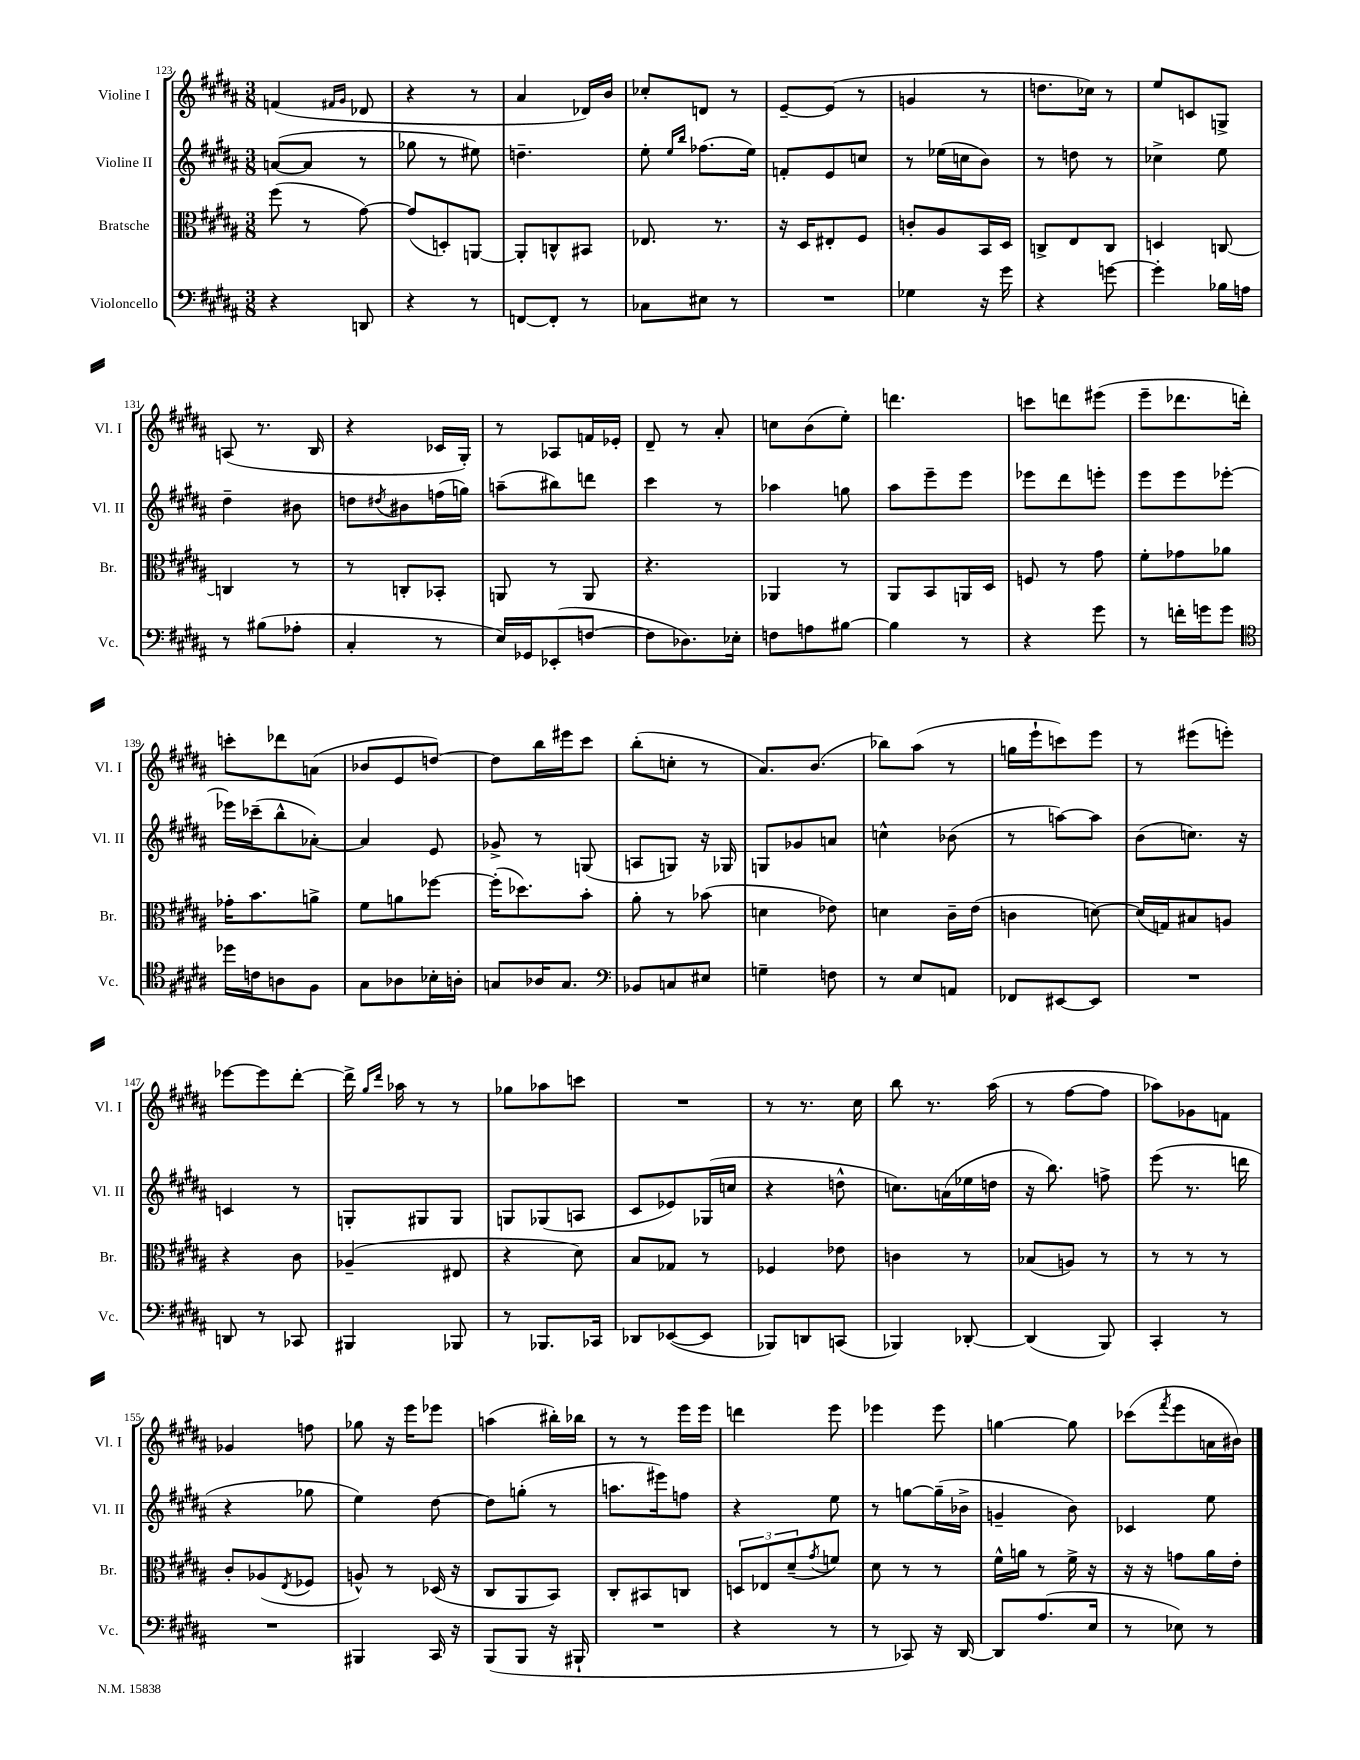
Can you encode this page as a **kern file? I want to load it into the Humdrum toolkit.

**kern	**kern	**kern	**kern
*part4	*part3	*part2	*part1
*staff4	*staff3	*staff2	*staff1
*I"Violoncello	*I"Bratsche	*I"Violine II	*I"Violine I
*I'Vc.	*I'Br.	*I'Vl. II	*I'Vl. I
*clefF4	*clefC3	*clefG2	*clefG2
*k[f#c#g#d#a#]	*k[f#c#g#d#a#]	*k[f#c#g#d#a#]	*k[f#c#g#d#a#]
*M3/8	*M3/8	*M3/8	*M3/8
=123	=123	=123	=123
4r	(8ff#\	([8an/L	(4fn/
.	8r	8a/J]	.
.	.	.	16qqf#X/LL
.	.	.	16qqg#/JJ
8DDn/	[8g#\)	8r	8d-X/
=124	=124	=124	=124
4r	(8g#/L]	8gg-X\	4r
.	8Dn'/)	8r	.
8r	[8AAn/J	8ee#X\)	8r
=125	=125	=125	=125
[8FFn/L	8AA'/L]	4.ddn~\	4a#/
8FF'/J]	8Cn^^/	.	.
8r	8BB#X/J	.	16d-X/LL)
.	.	.	16b/JJ
=126	=126	=126	=126
8C-X\L	8.E-X/	8ee'\	8cc-X'/L
.	.	16qqee/LL	.
.	.	16qqbb/JJ	.
8E#X\J	.	(8.ff-X\L	8dn/J
.	8.r	.	.
8r	.	.	8r
.	.	16ee\Jk)	.
=127	=127	=127	=127
4.r	16r	8fn'/L	[8e~/L
.	16D#/KL	.	.
.	8E#X'/	8e/	(8e/J]
.	8F#/J	8ccn/J	8r
=128	=128	=128	=128
4G-X\	8cn'/L	8r	4gn/
.	8A#/	(16ee-X\LL	.
.	.	16ccn\J	.
16r	16BB/L	8b\J)	8r
16g#\	16D#/JJ	.	.
=129	=129	=129	=129
4r	8Cn^/L	8r	8.ddn\L
.	8E/	8ddn\	.
.	.	.	16cc-X\Jk)
[8gn\	8C/J	8r	8r
=130	=130	=130	=130
4g'\]	4Dn/	4cc-X^\	8ee/L
.	.	.	8cn/
16B-X\LL	[8Cn/	8ee\	8Gn^/J
16An\JJ	.	.	.
!!LO:LB:g=z
=131	=131	=131	=131
8r	4Cn/]	4dd#~\	(8An/
(8B#X\L	.	.	8.r
8A-X'\J	8r	8b#X\	.
.	.	.	16B/
=132	=132	=132	=132
4C#'/	8r	8ddn\L	4r
.	.	8qdd#X/	.
.	8Cn'/L	8b#X\	.
8r	8BB-X'/J	(16ffn\L	16c-X/LL
.	.	16ggn\JJ)	16G#'/JJ)
=133	=133	=133	=133
16E/LL)	8AAn/	(8aan~\L	8r
16GG-X/J	.	.	.
(8EE-X'/	8r	8bb#X\)	8A-X/L
[8Fn/J	8AA/	8dddn\J	16fn/L
.	.	.	16e-X'/JJ
=134	=134	=134	=134
8F\L]	4.r	4ccc#\	8d#~/
8.D-X\)	.	.	8r
.	.	8r	8a#'/
16E-X'\Jk	.	.	.
=135	=135	=135	=135
8Fn\L	4AA-X/	4aa-X\	8ccn\L
8An\	.	.	(8b\
[8B#X\J	8r	8ggn\	8ee'\J)
=136	=136	=136	=136
4B#\]	8AA#/L	8aa#\L	4.dddn\
.	8BB/	8eee~\	.
8r	16AAn/L	8eee\J	.
.	16D#/JJ	.	.
=137	=137	=137	=137
4r	8Fn/	8eee-X\L	8cccn\L
.	8r	8ddd#\	8dddn\
8g#\	8g#\	8eeen'\J	(8eee#X\J
=138	=138	=138	=138
8r	8f#'\L	8eee\L	8eee~\L
16fn'\LL	8g-X\	8eee\	8.ddd-X\
16gn\J	.	.	.
8g\J	8a-X\J	[8eee-X'\J	.
.	.	.	16dddn'\Jk)
!!LO:LB:g=z
=139	=139	=139	=139
*clefC4	*	*	*
16dd-X\LL	16g-X'\KL	16eee-X\LL]	8cccn'\L
16cn\J	8.b\	(16ccc-X~\J	.
8An\	.	8bb^^\	8ddd-X\
8F#\J	8an^\J	[8a-X'\J)	(8an\J
=140	=140	=140	=140
8G#\L	8f#\L	4a-/]	8b-X/L
8A-X\	8an\	.	8e/
16B-X'\L	[8ff-X\J	8e/	[8ddn/J)
16An'\JJ	.	.	.
=141	=141	=141	=141
8Gn/L	(16ff-'\KL]	8g-X^/	8dd\L]
.	8.dd-X\)	.	.
16A-X/K	.	8r	16bb\L
8.G/J	.	.	16eee#X\J
.	8b'\J	(8Gn/	8ccc#\J
=142	=142	=142	=142
*clefF4	*	*	*
8BB-X/L	8a#'\	8An/L	(8bb'\L
8Cn/	8r	8Gn/J)	8ccn'\J
8E#X/J	(8b-X\	16r	8r
.	.	16G-X/	.
=143	=143	=143	=143
4Gn~\	4dn\	8Gn/L	8.a#/L)
.	.	8g-X/	.
.	.	.	(8.b/J
8Fn\	8e-X\)	8an/J	.
=144	=144	=144	=144
8r	4dn\	4ccn^^\	8bb-X\L)
8E/L	.	.	(8aa#\J
8AAn/J	16c#~\LL	(8b-X\	8r
.	(16e\JJ	.	.
=145	=145	=145	=145
8FF-X/L	4cn\	8r	16ggn\LL
.	.	.	16eee`\J
[8EE#X/	.	[8aan\L)	8cccn\)
8EE#/J]	[8dn\)	8aa\J]	8eee\J
=146	=146	=146	=146
4.r	(16d/LL]	(8b\L	8r
.	16Gn/J)	.	.
.	8B#X/	8.ccn\J)	(8eee#X\L
.	8An/J	.	8eeen'\J)
.	.	16r	.
!!LO:LB:g=z
=147	=147	=147	=147
8DDn/	4r	4cn/	[8eee-X\L
8r	.	.	8eee-\]
8CC-X/	8c#\	8r	[8ddd#'\J
=148	=148	=148	=148
4BBB#X/	(4A-X~/	8Gn'/L	16ddd#^\]
.	.	.	16qqgg#/LL
.	.	.	16qqddd#/JJ
.	.	.	16aa-X\
.	.	8G#X/	8r
8BBB-X/	8E#X/	8G#/J	8r
=149	=149	=149	=149
8r	4r	8Gn/L	8gg-X\L
8.BBB-X/L	.	(8G-X/	8aa-X\
.	8d#\)	8An/J	8cccn\J
16CC-X/Jk	.	.	.
=150	=150	=150	=150
8DD-X/L	8B/L	8c#/L	4.r
([8EE-X/	8G-X/J	8e-X/)	.
8EE-/J]	8r	(16G-X/L	.
.	.	16ccn/JJ	.
=151	=151	=151	=151
8BBB-X/L)	4F-X/	4r	8r
8DDn/	.	.	8.r
(8CCn/J	8e-X\	8ddn^^\	.
.	.	.	16cc#\
=152	=152	=152	=152
4BBB-X/)	4cn\	8.ccn\L)	8bb\
.	.	.	8.r
.	.	(16an\L	.
[8DD-X'/	8r	16ee-X\	.
.	.	16ddn\JJ	(16aa#\
=153	=153	=153	=153
(4DD-/]	(8B-X/L	16r	8r
.	.	8.bb\)	.
.	8An/J)	.	[8ff#\L
8BBB/)	8r	8ffn^\	8ff#\J]
=154	=154	=154	=154
4CC#'/	8r	(8eee\	8aa-X\L)
.	8r	8.r	8g-X\
8r	8r	.	8fn\J
.	.	16dddn\	.
!!LO:LB:g=z
=155	=155	=155	=155
4.r	8c#'/L	4r	4g-X/
.	(8A-X/	.	.
.	8qE/	.	.
.	8F-X/J	8gg-X\	8ffn\
=156	=156	=156	=156
4BBB#X/	8An^^/)	4ee\)	8gg-X\
.	8r	.	16r
.	.	.	16eee\KL
16CC#/	(16D-X/	[8dd#\	8eee-X\J
16r	16r	.	.
=157	=157	=157	=157
(8BBB/L	8C#/L	8dd#\L]	(4aan\
8BBB/J	8AA#/	(8ggn'\J	.
16r	8BB/J)	8r	16bb#X'\LL)
16BBB#X`/	.	.	16bb-X\JJ
=158	=158	=158	=158
4.r	8C#'/L	8.aan\L	8r
.	8BB#X/	.	8r
.	.	16eee#X\k)	.
.	8Cn/J	8ffn\J	16eee\LL
.	.	.	16eee\JJ
=159	=159	=159	=159
4r	12Dn/L	4r	4dddn\
.	12E-X/	.	.
.	(12d#~/	.	.
.	8qg#/	.	.
8r	8fn/J)	8ee\	8eee\
=160	=160	=160	=160
8r	8d#\	8r	4eee-X\
8CC-X/)	8r	[8ggn\L	.
16r	8r	(16gg~\L]	8eee-\
[16DD#/	.	16b-X^\JJ	.
=161	=161	=161	=161
8DD#/L]	16f#^^\LL	4gn~/	[4ggn\
.	16an\JJ	.	.
(8.A#/	8r	.	.
.	16f#^\	8b\)	8gg\]
16E/Jk	16r	.	.
=162	=162	=162	=162
8r	16r	4c-X/	(8ccc-X\L
.	16r	.	.
.	.	.	8qfff#/
8E-X\)	8gn\L	.	8eee\
8r	16a#\L	8ee\	16an\L
.	16e'\JJ	.	16b#X\JJ)
==	==	==	==
*-	*-	*-	*-
